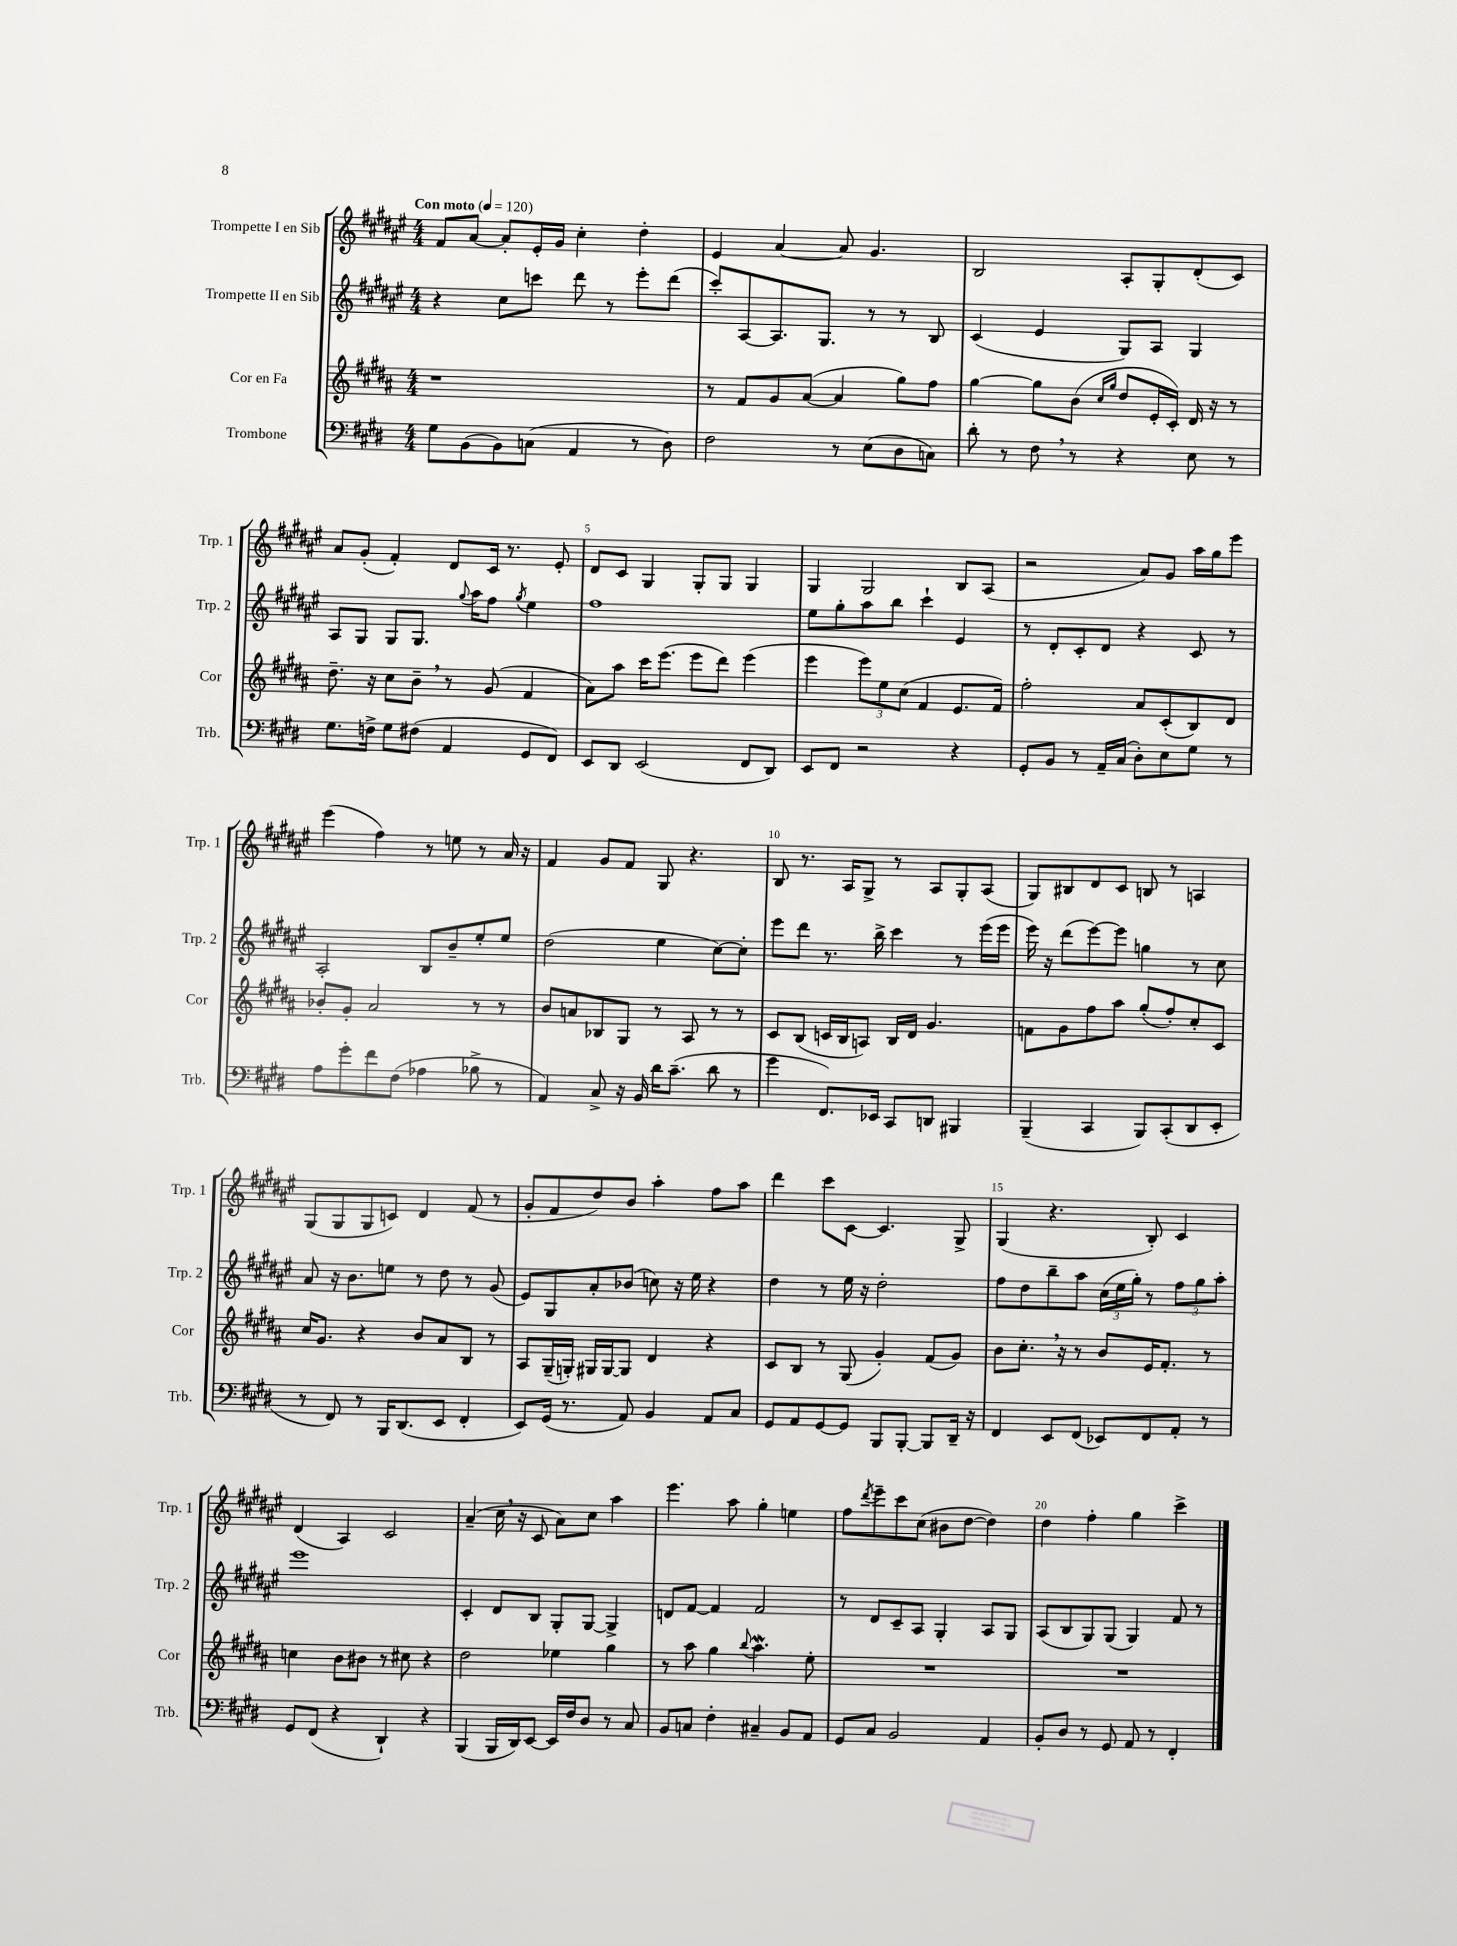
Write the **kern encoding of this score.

**kern	**kern	**kern	**kern
*staff4	*staff3	*staff2	*staff1
*clefF4	*clefG2	*clefG2	*clefG2
*k[f#c#g#d#]	*k[f#c#g#d#a#]	*k[f#c#g#d#a#e#]	*k[f#c#g#d#a#e#]
*M4/4	*M4/4	*M4/4	*M4/4
*MM120	*MM120	*MM120	*MM120
8G#	1r	4r	8f#
(8BB	.	.	[8a#
8BB)	.	8cc#	8a#']
(8C	.	8ccc	16e#'
.	.	.	16g#
4AA	.	8ddd#	4cc#'
.	.	8r	.
8r	.	8eee#'	4dd#'
8D#)	.	(8ddd#	.
=	=	=	=
2F#	8r	8ccc#')	4e#
.	8f#	[8A#	.
.	8g#	8.A#]	[4a#
.	([8a#	.	.
.	.	8.G#	.
8r	4a#]	.	8a#]
(8E	.	8r	4.g#
8D#	8gg#)	8r	.
8C)	8ff#	8B	.
=	=	=	=
8d#'	[4gg#	(4c#	2B
8r	.	.	.
8F#	8gg#]	4e#	.
8r	(8b	.	.
.	16qqcc#	.	.
.	16qqgg#	.	.
4r	8dd#	8G#)	8A#'
.	16e'	8A#	8G#'
.	16c#')	.	.
8E	16d#	4G#	(8d#'
.	16r	.	.
8r	8r	.	8c#)
=	=	=	=
8.G#	8.dd#~	8A#	8a#
.	.	8G#	(8g#'
16F^	16r	.	.
8G#	8cc#	8G#	4f#')
(8F#	8b~	8.G#	.
4AA	8r	.	8d#
.	.	8qqgg#	.
.	.	16aa#	.
.	(8g#	8ff#	16c#
.	.	.	8.r
.	.	8qgg#	.
8GG#	4f#	4ee#	.
8FF#)	.	.	8e#'
=	=	=	=
8EE	8a#)	1ff#	8d#
8DD#	8aa#	.	8c#
(2EE	16ccc#	.	4G#
.	(8.eee	.	.
.	8eee	.	8G#'
.	8ddd#)	.	8G#
8FF#	(4eee	.	4G#
8DD#)	.	.	.
=	=	=	=
8EE	4eee	8ee#	4G#
8FF#	.	8gg#'	.
2r	12eee)	8aa#	2G#
.	12ee	.	.
.	.	8bb	.
.	(12cc#	.	.
.	4f#	4ccc#`	.
4r	8.e	4e#	8B
.	.	.	(8A#
.	16f#)	.	.
=	=	=	=
8GG#'	2ff#'	8r	2r
8BB	.	8d#'	.
8r	.	8c#'	.
16AA~	.	8d#	.
(16C#	.	.	.
8D#')	8a#	4r	8a#)
8E	(8c#'	.	8g#
8G#	8B)	8c#	16aa#
.	.	.	16gg#
8r	8d#	8r	8eee#
=	=	=	=
8A	8b-'	2A#'	(4eee#
8g#'	8g#'	.	.
8f#	2a#	.	4ff#)
(8F#	.	.	.
4A-	.	8B	8r
.	.	8b~	8ee
8B-^	8r	8ee#'	8r
8r	8r	8ee#	16a#
.	.	.	16r
=	=	=	=
4AA)	8b	(2dd#	4f#
.	8a	.	.
8C#^	8B-	.	8g#
16r	8G#	.	8f#
16BB	.	.	.
16d#	8r	4ee#	8G#
(8.c#~	.	.	.
.	8A#	.	4.r
8d#	8r	[8cc#)	.
8r	8r	8cc#']	.
=	=	=	=
4g#	8c#	8eee#	8B
.	(8B	8ddd#	8.r
8.FF#)	16c	8.r	.
.	16B	.	16A#
.	8A)	.	8G#^
16EE-	.	16bb^	.
8CC#	16B	4ccc#	8r
.	16d#	.	.
8DD	4.g#	.	8A#
4BBB#	.	8r	8G#'
.	.	(16eee#	(8A#
.	.	16eee#	.
=	=	=	=
(4BBB~	8f	16eee#)	8G#)
.	.	16r	.
.	8g#	(8ddd#	8B#
4CC#	8ff#	[8eee#)	8d#
.	8aa#	8eee#]	8c#
8BBB)	(8gg#'	4gg	8B
(8CC#'	8ff#')	.	8r
8DD#	8cc#'	8r	4A
8EE'	8c#	8cc#	.
=	=	=	=
8r	16cc#	8a#	(8G#
.	8.g#	.	.
8FF#)	.	16r	8G#
.	.	8.b	.
8r	4r	.	8G#
16BBB	.	8ee	8c)
(8.DD#	.	.	.
.	8b	8r	4d#
8EE	8a#	8dd#	.
4FF#'	8B	8r	(8f#
.	8r	(8g#	8r
=	=	=	=
8EE)	8A#	8e#)	8g#'
(16GG#	(16G#~	8G#	8f#
8.r	16G')	.	.
.	16G#	8a#'	8dd#)
.	[16G#	.	.
8AA)	8G#]	(8b-	8b
4BB	4d#	8cc)	4aa#'
.	.	16r	.
.	.	16ee#	.
8AA	4r	4r	8ff#
8C#	.	.	8aa#
=	=	=	=
8GG#	8c#	4dd#	4ddd#
8AA	8B	.	.
[8GG#	8r	8r	8ccc#
8GG#]	(8G#	16ee#	[8c#
.	.	16r	.
8BBB	4g#')	2dd#'	4.c#]
[8BBB'	.	.	.
8BBB]	(8f#	.	.
16DD#~	8g#)	.	8G#^
16r	.	.	.
=	=	=	=
4FF#	8b	8ff#	(4G#
.	8.cc#'	8dd#	.
8EE	.	8bb~	4.r
.	16r	.	.
(8FF#	8r	8aa#	.
8EE-)	8b	(24cc#	.
.	.	24ee#	.
.	.	24gg#')	.
8FF#	16e	8r	8B')
.	8.f#'	.	.
8AA'	.	12ff#	4c#
.	.	12gg#	.
8r	8r	.	.
.	.	12aa#'	.
=	=	=	=
8GG#	4cc	1eee#	(4d#
(8FF#	.	.	.
4r	8b	.	4A#)
.	8b#	.	.
4DD#`)	8r	.	2c#
.	8cc#	.	.
4r	4r	.	.
=	=	=	=
(4BBB	2dd#	4c#'	(4a#~
16BBB	.	8d#	16cc#
16DD#)	.	.	16r
[8EE	.	8B	8c#
16EE]	4ee-	8G#'	8a#)
16F#	.	.	.
8D#	.	[8G#	8cc#
8r	4gg#	4G#^]	4aa#
8C#	.	.	.
=	=	=	=
8BB	8r	8d	4.eee#
8C	8aa#	[8f#	.
4F#'	4gg#	4f#]	.
.	.	.	8aa#
.	8qqbb	.	.
4C#~	4.aa#	2f#	4gg#'
8BB	.	.	4ee
8AA	8ee'	.	.
=	=	=	=
8GG#	1r	8r	8ff#
.	.	.	8qddd#
8C#	.	8d#	8eee#~
2BB	.	8c#~	8ccc#
.	.	8A#	(8cc#
.	.	4G#'	8b#
.	.	.	[8dd#
4AA	.	8A#	4dd#])
.	.	8G#	.
=	=	=	=
8BB'	1r	(8A#	4dd#
8D#	.	8B	.
8r	.	8G#)	4ff#'
8GG#	.	(8G#	.
8AA	.	4G#)	4gg#
8r	.	.	.
4FF#'	.	8f#	4ccc#^
.	.	8r	.
==	==	==	==
*-	*-	*-	*-
